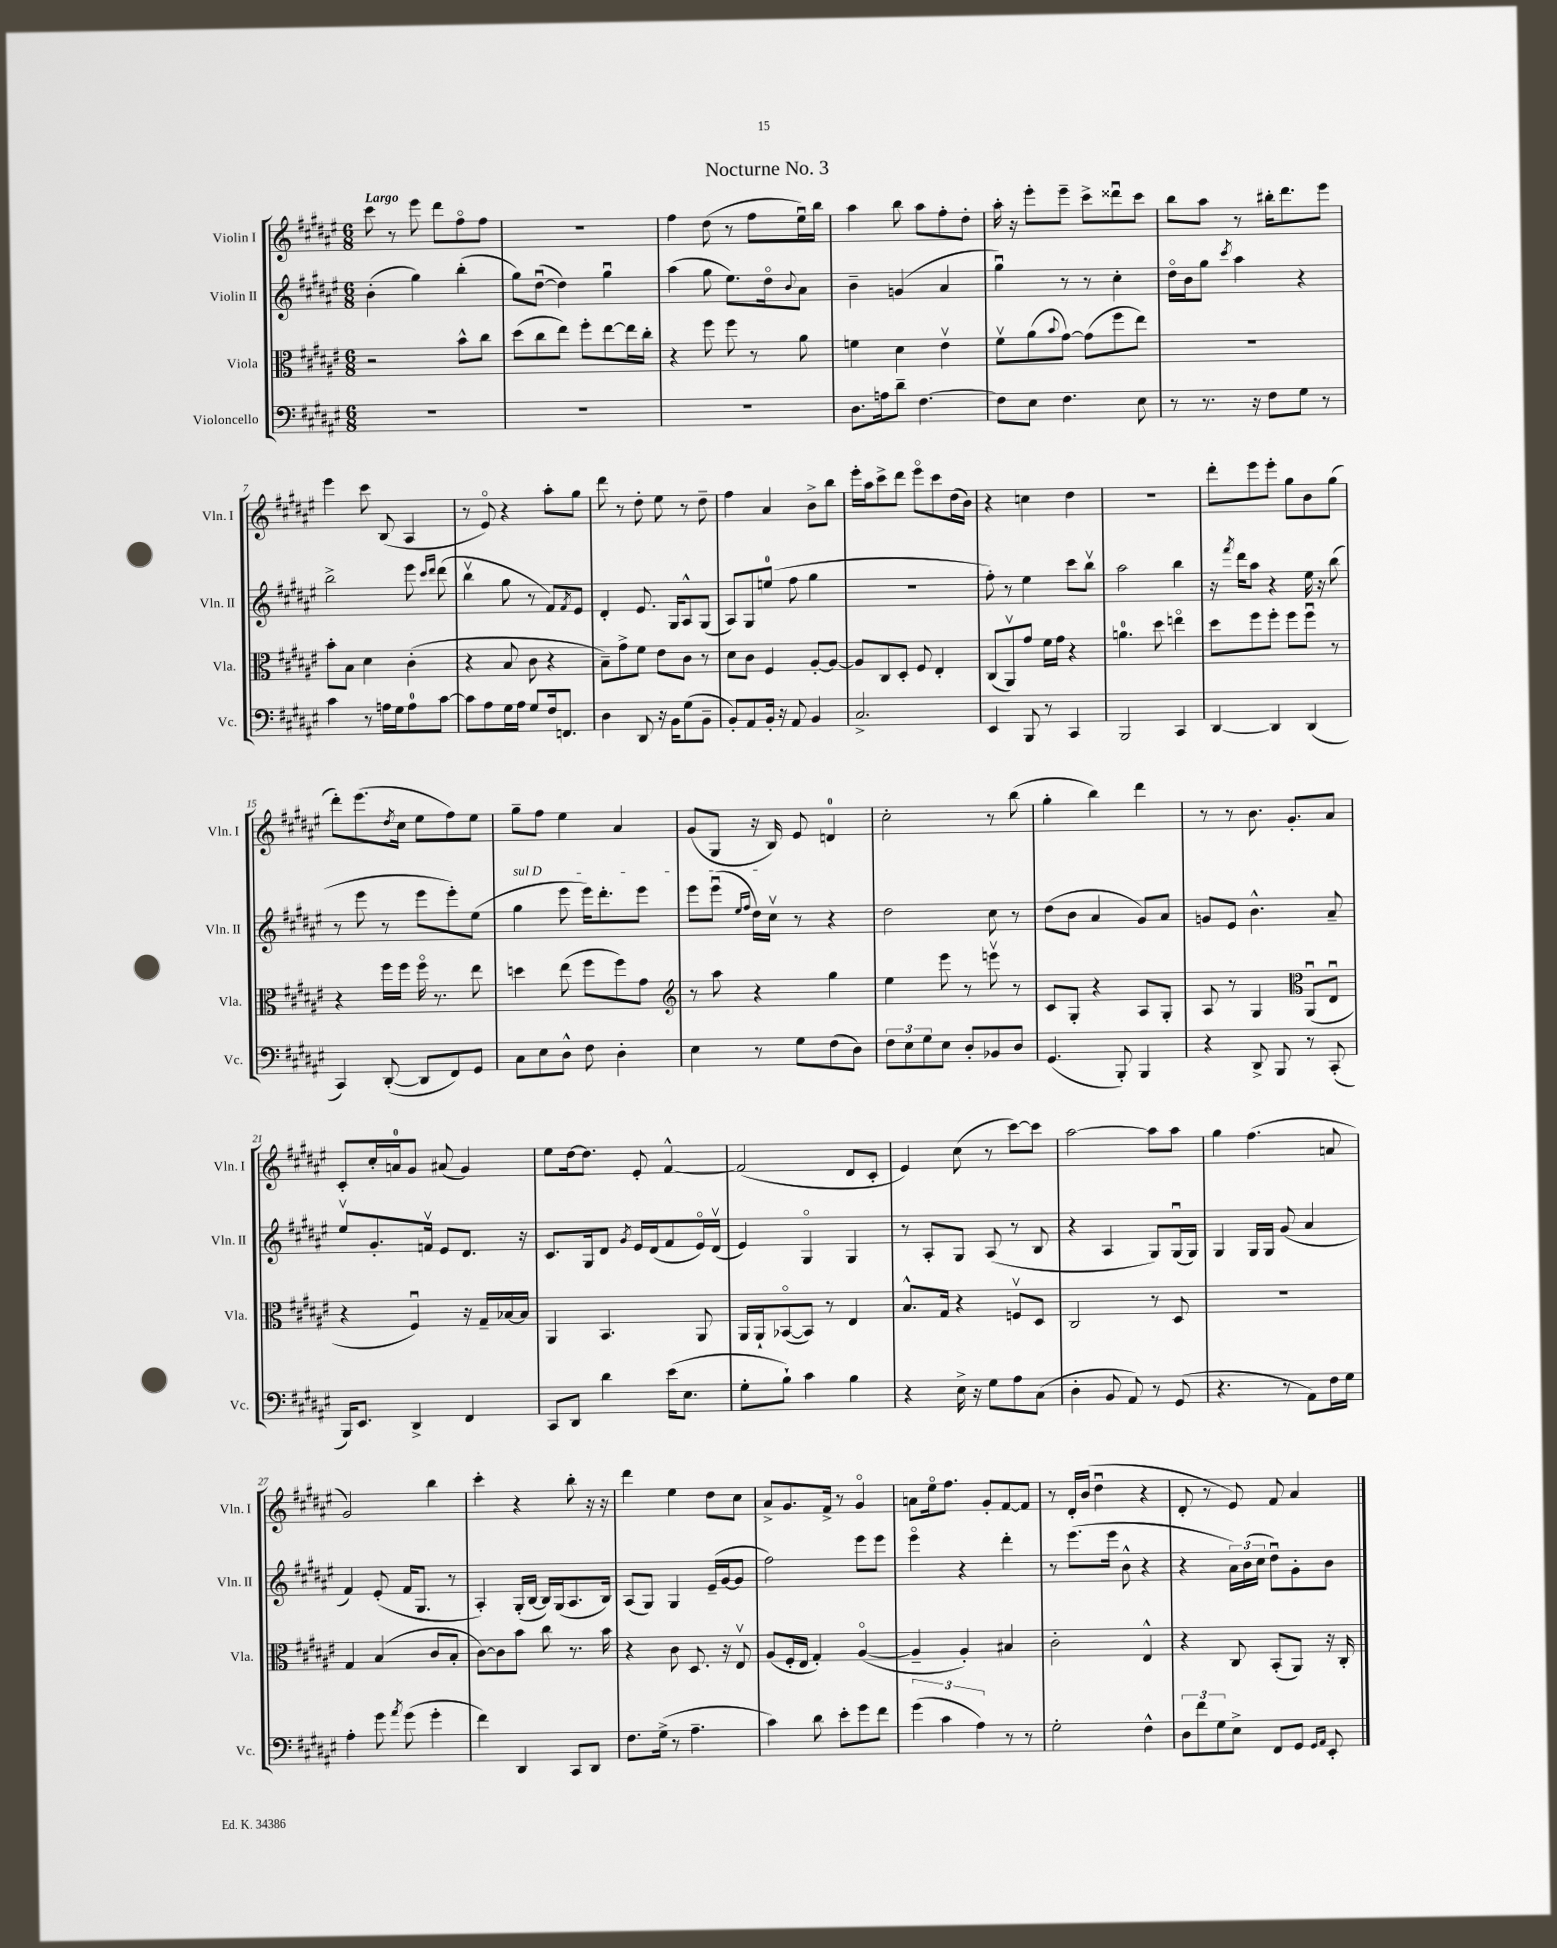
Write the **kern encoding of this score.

**kern	**kern	**kern	**kern
*staff4	*staff3	*staff2	*staff1
*clefF4	*clefC3	*clefG2	*clefG2
*k[f#c#g#d#a#e#]	*k[f#c#g#d#a#e#]	*k[f#c#g#d#a#e#]	*k[f#c#g#d#a#e#]
*M6/8	*M6/8	*M6/8	*M6/8
2.r	2r	(4b'	8ccc#
.	.	.	8r
.	.	4gg#)	8eee#
.	.	.	8ddd#
.	8b^^	(4bb'	8ff#o
.	8cc#	.	8ff#
=	=	=	=
2.r	(8dd#	8gg#)	2.r
.	8cc#	([8dd#u	.
.	8ee#)	4dd#])	.
.	8ff#'	.	.
.	[8ee#	4gg#u	.
.	16ee#]	.	.
.	16cc#'	.	.
=	=	=	=
2.r	4r	(4aa#	4ff#
.	8ff#	8gg#	(8dd#
.	8ff#	8.ee#)	8r
.	8r	.	8ff#
.	.	16dd#o	.
.	.	8qqb	.
.	8a#	8a#	16ee#u)
.	.	.	16bb
=	=	=	=
8.D#	4f	4b~	4aa#
16A	.	.	.
8d#~	4d#	(4g	8bb
[4.F#	.	.	8aa#
.	4e#v	4a#	8ff#'
.	.	.	8dd#'
=	=	=	=
8F#]	8f#v	4gg#u)	16aa#'
.	.	.	16r
8E#	(8a#	.	8eee#'
.	8qqb	.	.
4.F#	[8g#)	8r	8eee#~
.	(8g#]	8r	8ccc#^
.	8ff#	4cc#'	8ddd##u
8E#	8ee#)	.	8ccc#
=	=	=	=
8r	2.r	16dd#o	8bb
.	.	16b	.
8.r	.	8gg#	8aa#
.	.	8qccc#	.
.	.	4aa#	8r
16r	.	.	.
8F#	.	.	16bb#'
.	.	.	8.ddd#
8G#	.	4r	.
8r	.	.	8eee#
=	=	=	=
4c#	8b'	2bb^	4eee#
.	8B	.	.
8r	4d#	.	8ccc#
16A	.	.	(8B
16G#	.	.	.
8A	(4c#'	8eee#	4A#
.	.	16qqccc#	.
.	.	16qqddd#	.
[8c#	.	(8ddd#	.
=	=	=	=
8c#]	4r	4bbv	8r
8A#	.	.	8e#o)
16G#	8B	8gg#	4r
16A#	.	.	.
8G#	8c#	8r	.
16F#	4r	8f#)	8aa#'
8.FF	.	.	.
.	.	8qf#	.
.	.	8e#	8gg#
=	=	=	=
4D#	8B~)	4d#'	8ddd#
.	8g#^	.	8r
8DD#	8f#	8.e#	8dd#'
16r	8e#	.	8ee#
16BB	.	16G#	.
(8G#	8c#	8A#^^	8r
8BB~	8r	(8G#	8dd#~
=	=	=	=
8BB')	8d#	8A#)	4ff#
8AA#	8c#	8G#	.
16BB'	4F#	(8ee	4a#
16r	.	.	.
8AA#	.	8ff#	.
4BB	[8A#'	4gg#	8b^
.	8A#_	.	8bb
=	=	=	=
2.C#^	8A#]	2.r	16eee#'
.	.	.	16aa#
.	8C#	.	8ccc#^
.	8D#'	.	8ddd#
.	8F#	.	8eee#o
.	4E#'	.	8ccc#
.	.	.	(16dd#
.	.	.	16b)
=	=	=	=
4EE#	(8C#	8ff#')	4r
.	8AA#v)	8r	.
8BBB	8g#	4ee#	4cc
8r	16f#	.	.
.	16g#	.	.
4CC#	4r	8ccc#	4dd#
.	.	8bbv	.
=	=	=	=
2BBB	4.a	2aa#	2.r
.	8dd#	.	.
4CC#	4eeo	4bb	.
=	=	=	=
[4DD#	8dd#	16r	8ddd#'
.	.	8qfff#	.
.	.	16ddd#	.
.	8ff#	8aa#	8eee#
4DD#]	8ff#'	4r	8eee#'
.	8ff#	.	8gg#
(4DD#	8ff#u	16ee#	8b
.	.	16r	.
.	8r	(8bb	(8gg#
=	=	=	=
4CC#)	4r	8r	8ddd#')
.	.	8eee#	(8.eee#
([8DD#'	16ff#	8r	.
.	.	.	8qdd#
.	16ff#	.	16cc#
8DD#]	16ff#o	8eee#	8ee#
.	8.r	.	.
8FF#)	.	8eee#')	8ff#)
8GG#	8ee#	(8ee#	8ee#
=	=	=	=
8C#	4dd	4gg#	8gg#~
8E#	.	.	8ff#
8D#^^	(8ee#	8eee#	4ee#
8F#	8ff#	16eee#)	.
.	.	8.ddd#'	.
4D#'	8ff#)	.	4a#
.	8g#	8eee#	.
=	=	=	=
*	*clefG2	*	*
4E#	8r	8eee#	(8g#
.	8aa#	(8eee#u	8G#
.	.	16qqee#	.
.	.	16qqff#	.
8r	4r	16dd#)	16r
.	.	16cc#v	16B)
8G#	.	8r	8e#
(8F#	4gg#	4r	4d
8D#)	.	.	.
=	=	=	=
12F#	4ee#	2dd#	2cc#'
12E#	.	.	.
12G#	.	.	.
8E#	8eee#	.	.
8D#'	8r	.	.
8BB-	8eeev	8cc#	8r
8D#	8r	8r	(8bb
=	=	=	=
(4.GG#	8c#	(8dd#	4gg#'
.	8G#'	8b	.
.	4r	4a#	4bb)
8BBB')	.	.	.
4BBB	8A#	8g#)	4ddd#
.	8G#'	8a#	.
=	=	=	=
4r	8A#	8g	8r
.	8r	8e#	8r
8DD#^	4G#	4.b^^	8.b
8BBB	.	.	.
.	.	.	8.g#'
*	*clefC3	*	*
8r	(8AA#u	.	.
(8CC#'	8E#u	8a#~	8a#
=	=	=	=
16BBB)	4r	8ee#v	8c#'
8.EE#	.	.	.
.	.	8.g#'	16cc#'
.	.	.	16a
4DD#^	4F#u)	.	8g#
.	.	16fv	.
.	.	8e#	(8a#
4FF#	16r	8.d#	4g#)
.	16G#~	.	.
.	[16B-	.	.
.	16B-]	16r	.
=	=	=	=
8CC#	4AA#	8.c#	8ee#
8DD#	.	.	[16dd#
.	.	16G#	8.dd#]
4d#	4.BB	8d#	.
.	.	8qg#	.
.	.	16e#	8e#'
.	.	(16d#	.
(16e#	.	8f#	[4f#^^
8.E#	.	.	.
.	8AA#	16e#o)	.
.	.	(16d#v	.
=	=	=	=
8G#'	16AA#	4e#)	(2f#]
.	16AA#`	.	.
8B`)	([8BB-o	.	.
4c#	8BB-])	4G#o	.
.	8r	.	.
4B	4E#	4G#	8d#
.	.	.	8c#'
=	=	=	=
4r	8.B^^	8r	4e#)
.	.	8A#'	.
.	16G#	.	.
16E#^	4r	8G#	(8cc#
16r	.	.	.
8G#	.	(8A#	8r
8A#	8Fv	8r	[8ccc#)
(8C#	8D#	8B	8ccc#]
=	=	=	=
4D#'	2C#	4r	[2aa#
8BB	.	4A#	.
8AA#)	.	.	.
8r	8r	8G#)	8aa#]
(8GG#	8D#	(16G#u	8aa#
.	.	16G#)	.
=	=	=	=
4.r	2.r	4G#	4gg#
.	.	16G#	(4.ff#
.	.	16G#	.
8r	.	(8g#	.
8AA#)	.	4a#	.
16F#	.	.	8a
16G#	.	.	.
=	=	=	=
4A#'	4G#	4f#)	2g#)
8g#	(4B	(8e#'	.
8qa#	.	.	.
(8g#	.	16f#	.
.	.	8.G#	.
4g#'	8c#	.	4bb
.	8B'	8r	.
=	=	=	=
4f#)	[8c#)	4A#')	4ccc#'
.	8c#]	.	.
4DD#	8b	(16G#'	4r
.	.	[16B	.
.	8cc#	16B])	.
.	.	(16G#	.
8CC#	8.r	8.A#	8bb'
8DD#	.	.	16r
.	16b	16B)	16r
=	=	=	=
8.F#	4r	(8A#	4ddd#
.	.	8G#)	.
(16G#^	.	.	.
8r	8c#	4G#	4ee#
4.A#~	8.D#	.	.
.	.	(16e#~	8dd#
.	16r	[16g#	.
.	8E#v	8g#]	8cc#
=	=	=	=
4c#)	(8A#	2ff#)	8a#^
.	16F#'	.	8.g#
.	16E#	.	.
8d#	4G#')	.	.
.	.	.	16f#^
8e#'	.	.	8r
8g#	([4A#o	8eee#	4g#o
8f#	.	8eee#	.
=	=	=	=
(6g#	4A#~]	4eee#o	8a
.	.	.	16ee#o
6c#	.	.	.
.	.	.	8.ff#
.	4A#')	4r	.
6A#)	.	.	.
.	.	.	8g#'
8r	4B#	4ddd#'	[8f#
8r	.	.	8f#]
=	=	=	=
2G#'	2c#'	8r	8r
.	.	(8.eee#	16d#'
.	.	.	(16b
.	.	.	4dd#u
.	.	16eee#	.
.	.	8b^^	.
4F#^^	4E#^^	4r	4r
=	=	=	=
12D#	4r	4r	8d#'
12f#	.	.	.
.	.	.	8r
12G#	.	.	.
8E#^	8C#	24a#)	8e#)
.	.	(24b	.
.	.	24cc#	.
8FF#	(8BB'	8dd#u)	8f#
8GG#	8AA#)	8g#'	4a#
16qqGG#	.	.	.
16qqAA#	.	.	.
8EE#'	16r	8b	.
.	16C#'	.	.
==	==	==	==
*-	*-	*-	*-
